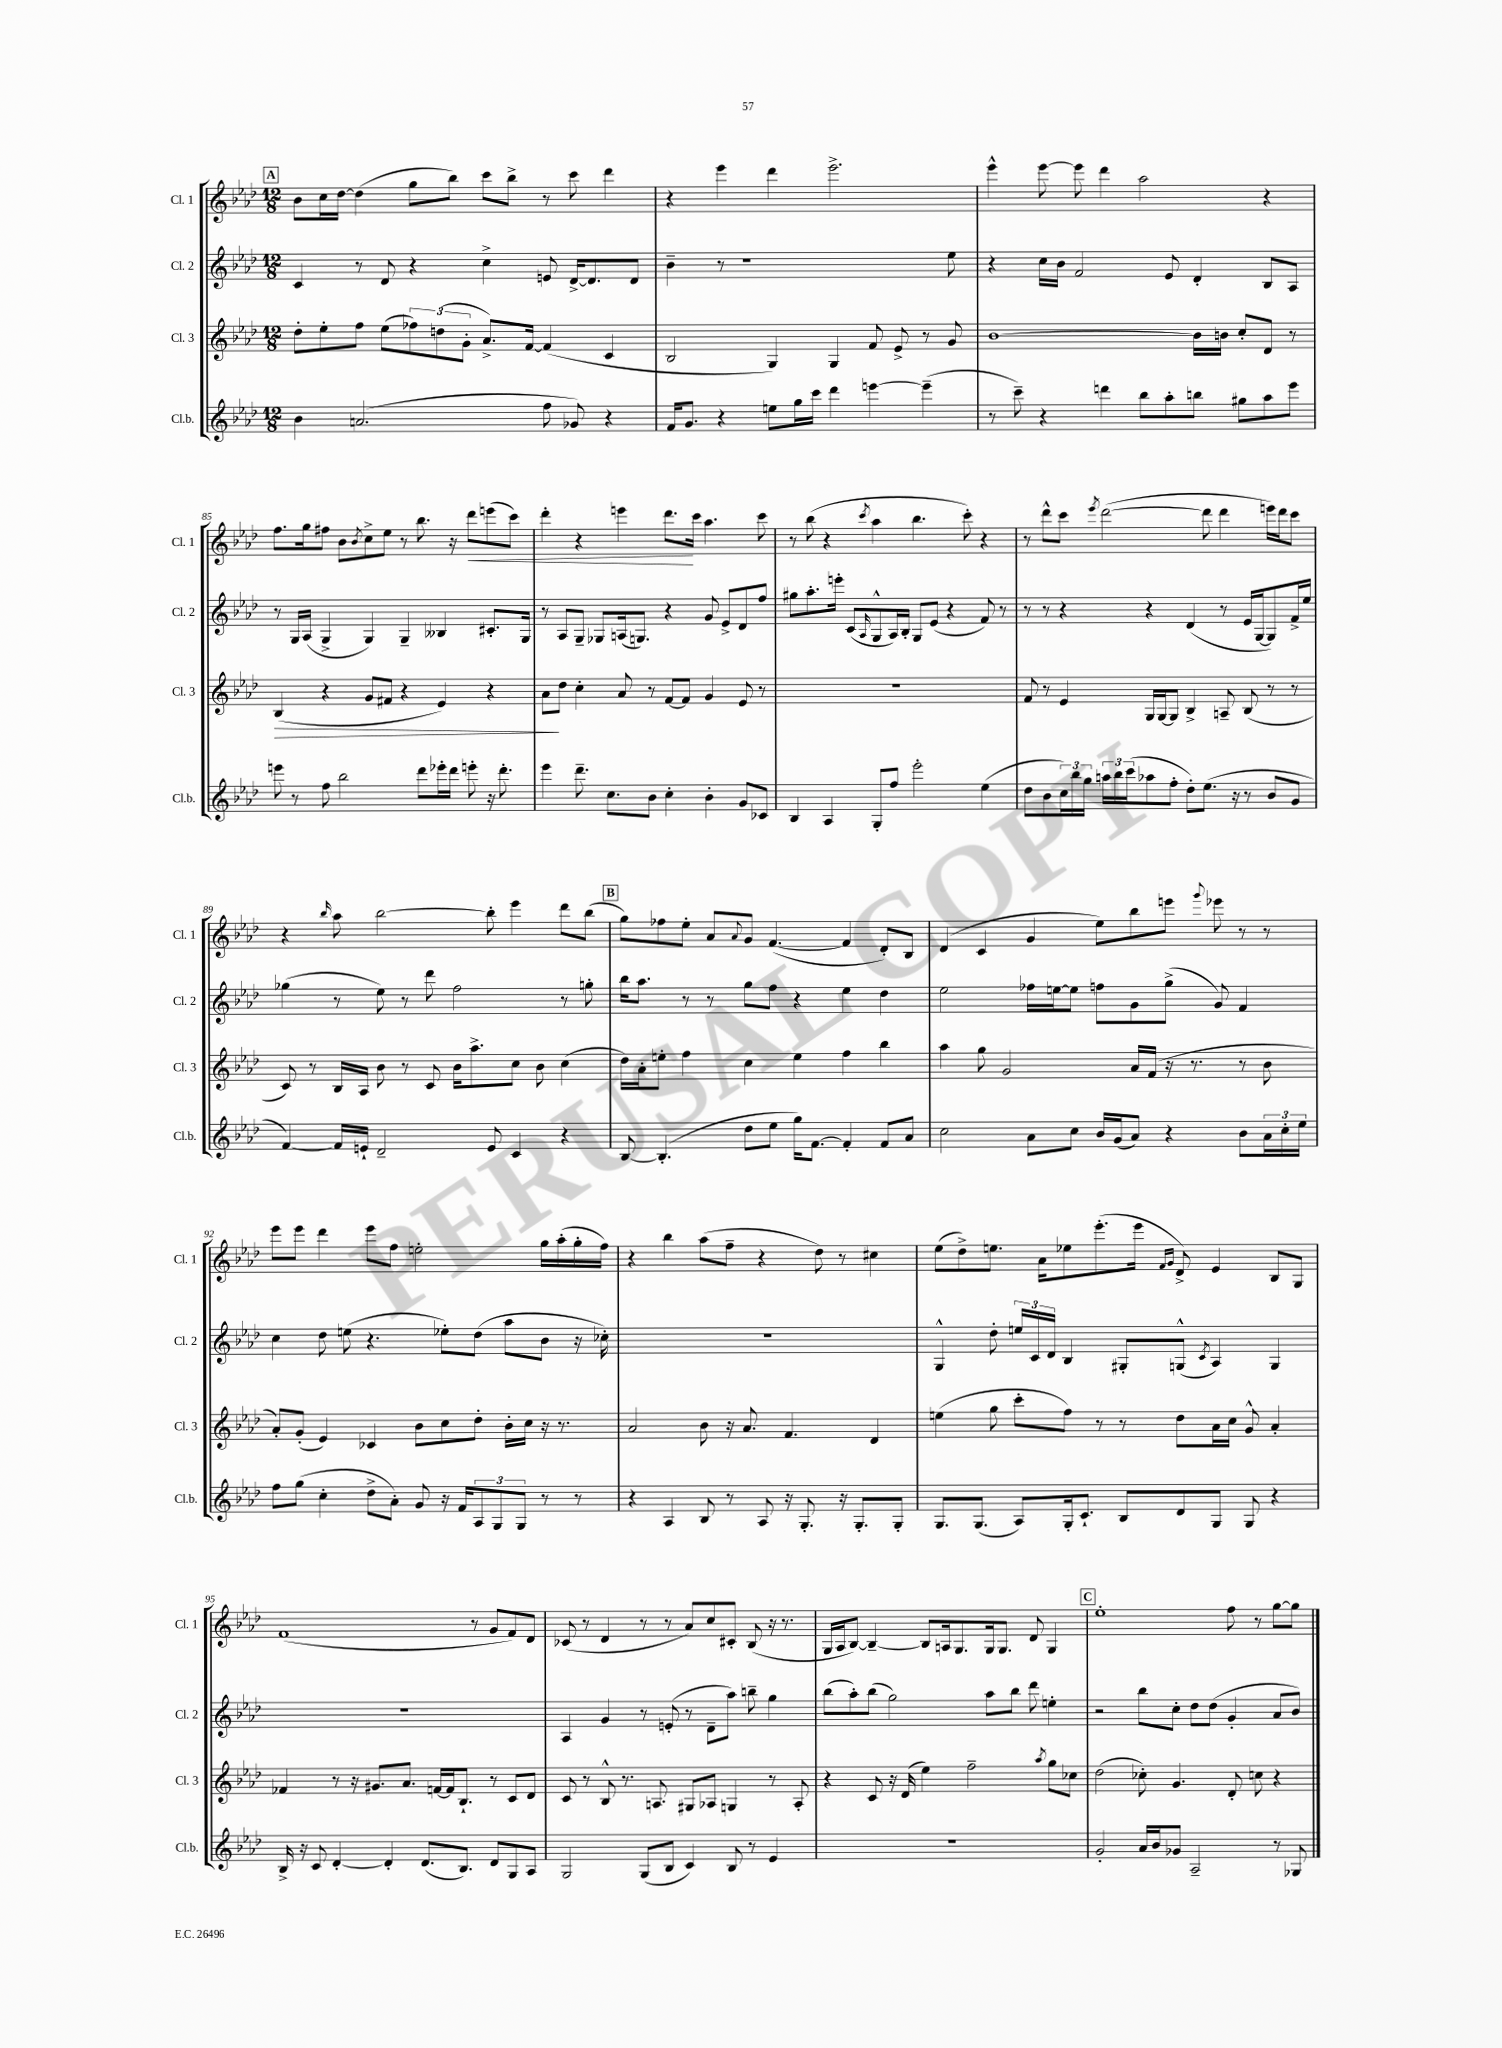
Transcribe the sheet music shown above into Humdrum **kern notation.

**kern	**kern	**kern	**kern
*staff4	*staff3	*staff2	*staff1
*clefG2	*clefG2	*clefG2	*clefG2
*k[b-e-a-d-]	*k[b-e-a-d-]	*k[b-e-a-d-]	*k[b-e-a-d-]
*M12/8	*M12/8	*M12/8	*M12/8
4b-	8dd-'	4c	8b-
.	8ee-'	.	16cc
.	.	.	[16dd-
(2.a	8ff	8r	(4dd-]
.	(8ee-	8d-	.
.	12ff-)	4r	8gg
.	(12dd	.	.
.	.	.	8bb-)
.	12g'	.	.
.	8.a-^)	4cc^	8ccc
.	.	.	8bb-^
.	[16f	.	.
8ff	(4f]	8e	8r
8g-)	.	[16d-^	8ccc
.	.	8.d-]	.
4r	4c	.	4ddd-
.	.	8d-	.
=	=	=	=
16f	2B-	4b-~	4r
8.g	.	.	.
4r	.	8r	4eee-
.	.	1r	.
8ee	4G)	.	4ddd-
16gg	.	.	.
16ccc	.	.	.
4ddd-	4G	.	2.eee-^
[4eee	8f	.	.
.	8e-^	.	.
(4eee~]	8r	.	.
.	8g	8ee-	.
=	=	=	=
8r	[1b-	4r	4eee-^^
8ccc~)	.	.	.
4r	.	16cc	[8eee-
.	.	16b-	.
.	.	2f	8eee-]
4ddd	.	.	4ddd-
8bb-	.	.	2aa-
8aa-'	.	8e-	.
8bb	16b-]	4d-'	.
.	16b	.	.
8gg#	8cc'	.	.
8aa-	8d-	8B-	4r
8eee-	8r	8A-	.
=	=	=	=
8eee	(4B-	8r	8.ff
8r	.	16G	.
.	.	(16A-	16gg
8ff	4r	4G^	8ff#
2bb-	.	.	8b-
.	.	.	8qb-
.	8g	4G)	8cc^
.	8f#	.	8ee-
.	4r	4G~	8r
8ddd-	.	.	8.bb-
16eee-'	4e-)	4B--	.
16ddd-	.	.	16r
8eee'	.	.	8ddd-
16r	4r	8.c#'	(8eee
8.ddd-'	.	.	.
.	.	.	8ccc)
.	.	16G	.
=	=	=	=
4eee-	8a-	8r	4ddd-'
.	8dd-	8A-	.
8.ddd-~	4cc'	8G~	4r
.	.	8G-	.
8.cc	.	.	.
.	8a-	(16A	4eee
.	.	8.G)	.
8b-	8r	.	.
4cc'	[8f	4r	8.ddd-
.	8f]	.	.
.	.	.	16ccc
4b-'	4g	8g	4.aa-
.	.	8e-^	.
8g	8e-	8d-	.
8c-	8r	8ff	8ccc
=	=	=	=
4B-	1.r	8gg#	8r
.	.	8.aa-'	(8bb-
4A-	.	.	4r
.	.	16eee'	.
.	.	(8c	.
.	.	16qqA-	8qccc
8G'	.	8G^^	4aa-
8ff	.	16A-)	.
.	.	16B-'	.
2eee-'	.	8G	4.bb-
.	.	(8e-	.
.	.	4r	.
.	.	.	8ccc')
(4ee-	.	8f)	4r
.	.	8r	.
=	=	=	=
8dd-	8f	8r	8r
8b-	8r	8r	8ddd-^^
24cc)	4e-	4r	8ccc
24bb-	.	.	.
24gg	.	.	.
.	.	.	8qeee-
24aa	.	.	([2ddd-
24bb-	.	.	.
(24ccc	.	.	.
8aa-	16G	4r	.
.	[16G	.	.
8ff'	8G]	.	.
8dd-')	4B-^	(4d-	.
(8.ee-	.	.	8ddd-]
.	8A~	8r	4ddd-
16r	.	.	.
8r	(8B-	16e-	.
.	.	[16G	.
8b-	8r	8G])	16eee)
.	.	.	16ddd-
8g	8r	16f^	8ccc
.	.	16ee-	.
=	=	=	=
[4f)	8c)	(4gg-	4r
.	8r	.	.
.	.	.	16qqbb-
16f]	16B-	8r	8aa-
16e`	16A-	.	.
2d-~	8b-	8ee-)	[2bb-
.	8r	8r	.
.	8c	8ddd-	.
.	16b-	2ff	.
.	8.aa-^	.	.
8e	.	.	8bb-']
4c	8cc	.	4eee-
.	8b-	.	.
4r	(4cc	8r	8ddd-
.	.	8gg'	(8bb-
=	=	=	=
[8B-	16dd-)	16bb-	8gg)
.	16a-'	8.aa-	.
(4.B-']	8ee'	.	8ff-
.	4ff	8r	8ee-'
.	.	8r	8a-
.	.	.	8qqa-
8dd-	4cc	8gg	8g
8ee-	.	8ff	([4.f
16gg)	4ee	4r	.
[8.f	.	.	.
4f']	4ff	4ee-	4f]
8f	4bb-	4dd-	8d-')
8a-	.	.	8B-
=	=	=	=
2cc	4aa-	2ee-	(4d-
.	8gg	.	4c
.	2g	.	.
8a-	.	16ff-	4g
.	.	[16ee	.
8cc	.	8ee]	.
16b-	.	8ff	8ee-)
(16g	.	.	.
8a-)	16a-	8g	8bb-
.	(16f	.	.
4r	16r	(8gg^	8eee
.	8.r	.	.
.	.	.	8qqggg
.	.	8g)	8eee-
8b-	8r	4f	8r
24a-	8b-	.	8r
24cc'	.	.	.
24ee-	.	.	.
=	=	=	=
8ff	8a-')	4cc	8eee-
(8gg	(8g'	.	8eee-
4cc'	4e-)	8dd-	4ddd-
.	.	(8ee	.
8dd-^	4c-	4.r	8eee-
8a-')	.	.	8ff
8g	8b-	.	2ee'
16r	8cc	8ee-')	.
16f	.	.	.
12A-	8dd-'	(8dd-	.
12G	.	.	.
.	16b-'	8aa-	.
12G	.	.	.
.	16cc	.	.
8r	16r	8b-	16gg
.	8.r	.	(16aa-'
8r	.	16r	16gg'
.	.	16cc-')	16ff)
=	=	=	=
4r	2a-	1.r	4r
4A-	.	.	4bb-
8B-	8b-	.	(8aa-
8r	16r	.	8ff~
.	8.a-	.	.
8A-	.	.	4r
16r	4.f	.	.
8.G'	.	.	.
.	.	.	8dd-)
16r	.	.	8r
8.G'	.	.	.
.	4d-	.	4cc#
8G'	.	.	.
=	=	=	=
8.G	(4ee	4G^^	(8ee-
.	.	.	8dd-^)
(8.G	.	.	.
.	8gg	8dd-'	8.ee
8A-)	8ccc'	24ee	.
.	.	24c	.
.	.	.	16a-
.	.	24d-	.
16G'	8ff)	4B-	8ee-
8.c`	.	.	.
.	8r	.	(8.eee-'
8B-	8r	8G#'	.
.	.	.	16eee-
.	.	.	16qqf
.	.	.	16qqg
8d-	8dd-	(8G^^	8d-^)
.	.	8qc	.
8G	16a-	4A-)	4e-
.	16cc	.	.
8G	8g^^	.	.
4r	4a-'	4G	8B-
.	.	.	8G
=	=	=	=
16B-^	4f-	1.r	(1f
16r	.	.	.
8c	.	.	.
[4d-'	8r	.	.
.	16r	.	.
.	8.g#	.	.
4d-']	.	.	.
.	8.a-	.	.
(8.d-	.	.	.
.	[16f	.	.
.	16f]	.	.
8.B-)	8.B-`	.	.
.	.	.	8r
8d-	8r	.	8g
8G	8c	.	8f)
8A-	8d-	.	8d-
=	=	=	=
2G	8c	4A-	(8c-
.	8r	.	8r
.	8B-^^	4g	4d-
.	8.r	.	.
(8G	.	8r	8r
.	8.A	.	.
8B-	.	(8e'	8r
4c)	8G#	8r	8a-)
.	8A-	8d-~	8cc
8B-	4G	8aa-)	8c#'
8r	.	8bb~	(8B-
4e-	8r	4gg	16r
.	.	.	8.r
.	8A-'	.	.
=	=	=	=
1.r	4r	(8bb-	16G
.	.	.	16A-
.	.	8aa-')	[8B-)
.	8c	(8bb-	4B-~_
.	16r	2gg)	.
.	(16d-	.	.
.	4ee-)	.	8B-]
.	.	.	16A
.	.	.	8.G
.	2ff~	.	.
.	.	8aa-	16G
.	.	.	8.G
.	.	8bb-	.
.	.	8ddd-	8d-
.	8qaa-	.	.
.	8gg	4ee'	4G
.	8cc-	.	.
=	=	=	=
2g'	(2dd-	2r	1ee-'
16a-	8cc-')	8bb-	.
16b-	.	.	.
8g-	4.g	8cc'	.
2A-~	.	8dd-	.
.	.	(8dd-	.
.	8d-'	4g'	8ff
.	8cc	.	8r
8r	4r	8a-	[8gg
8G-	.	8b-)	8gg]
==	==	==	==
*-	*-	*-	*-
